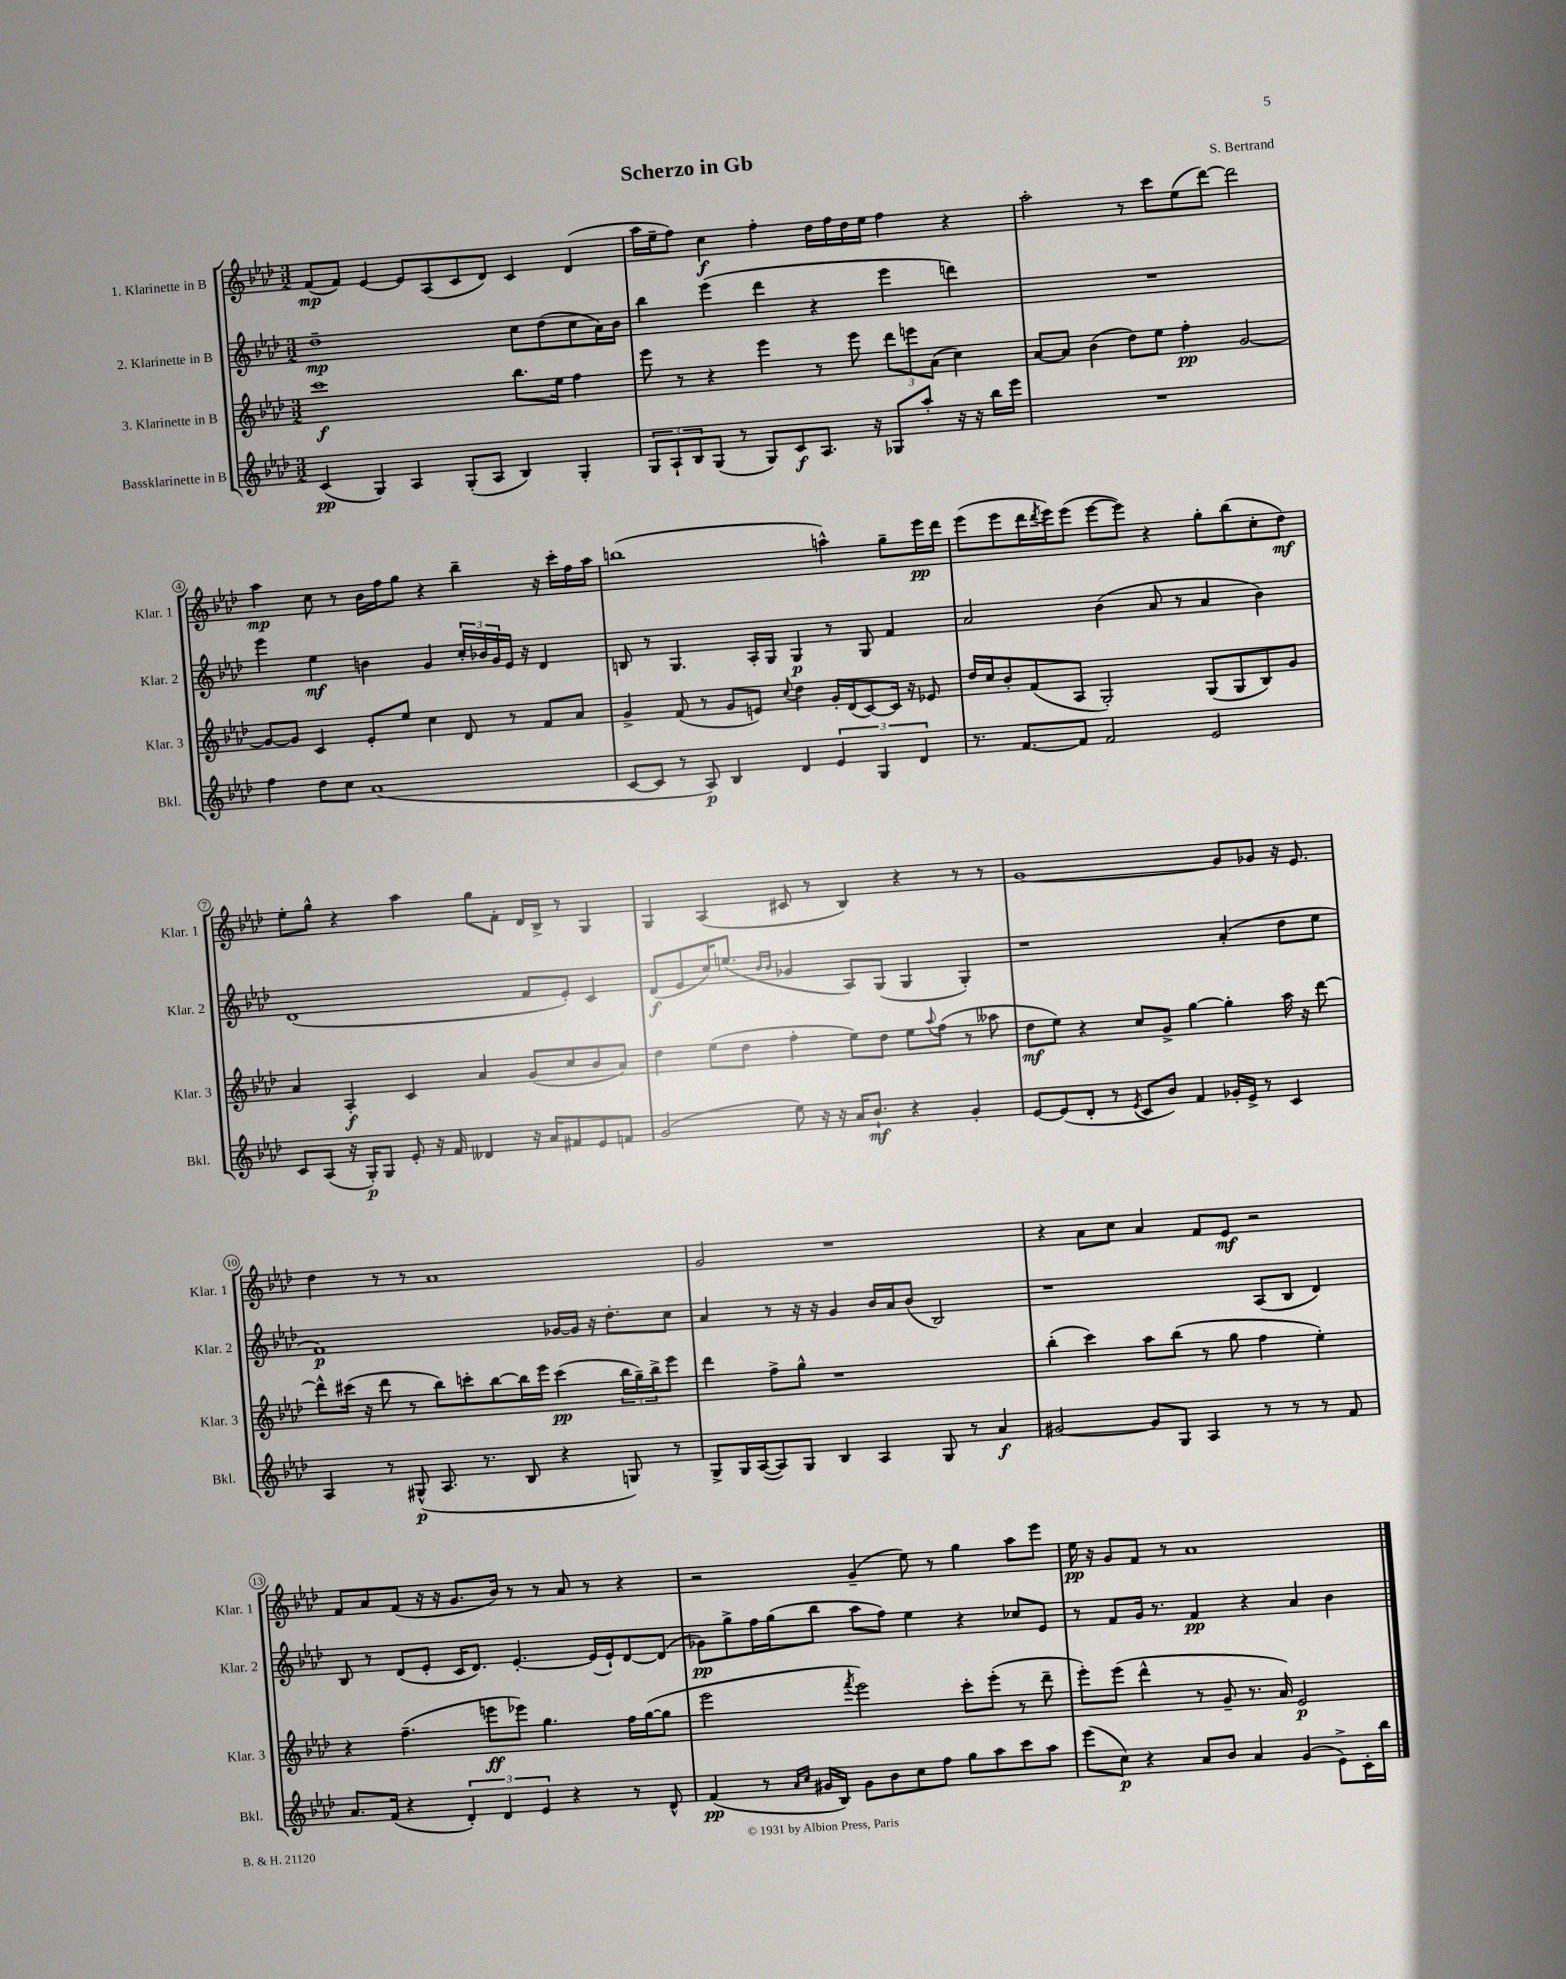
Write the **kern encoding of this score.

**kern	**dynam	**kern	**dynam	**kern	**dynam	**kern	**dynam
*part4	*part4	*part3	*part3	*part2	*part2	*part1	*part1
*staff4	*staff4	*staff3	*staff3	*staff2	*staff2	*staff1	*staff1
*I"Bassklarinette in B	*	*I"3. Klarinette in B	*	*I"2. Klarinette in B	*	*I"1. Klarinette in B	*
*I'Bkl.	*	*I'Klar. 3	*	*I'Klar. 2	*	*I'Klar. 1	*
*clefG2	*	*clefG2	*	*clefG2	*	*clefG2	*
*k[b-e-a-d-]	*	*k[b-e-a-d-]	*	*k[b-e-a-d-]	*	*k[b-e-a-d-]	*
*M3/2	*	*M3/2	*	*M3/2	*	*M3/2	*
=1	=1	=1	=1	=1	=1	=1	=1
(4c/	pp	1ccc	f	1dd-~	mp	(8f/L	mp
.	.	.	.	.	.	8f/J)	.
4G/)	.	.	.	.	.	[4e-/	.
4A-/	.	.	.	.	.	8e-/L]	.
.	.	.	.	.	.	(8A-/	.
(8G'/L	.	.	.	.	.	8c/	.
8A-/J	.	.	.	.	.	8d-/J)	.
4B-/)	.	8.bb-\L	.	8cc\L	.	4c/	.
.	.	.	.	(8dd-\	.	.	.
.	.	16ee-\Jk	.	.	.	.	.
4G'/	.	4ff\	.	8cc\	.	(4d-/	.
.	.	.	.	16a-\L)	.	.	.
.	.	.	.	16b-\JJ	.	.	.
=2	=2	=2	=2	=2	=2	=2	=2
12G/L	.	8eee-\	.	4bb-\	.	16aa-\LL	.
.	.	.	.	.	.	16ee-~\J	.
12A-`/	.	.	.	.	.	.	.
.	.	8r	.	.	.	8ff\J)	.
12B-/	.	.	.	.	.	.	.
(8G/J	.	4r	.	(4eee-\	.	4cc\	f
8r	.	.	.	.	.	.	.
8G/L)	.	4eee-\	.	4ddd-\	.	4ff'\	.
8c/	f	.	.	.	.	.	.
8.A-/J	.	8r	.	4r	.	16dd-\LL	.
.	.	.	.	.	.	16ff\	.
.	.	8eee-\	.	.	.	16dd-\	.
16r	.	.	.	.	.	16ee-\JJ	.
8G-X/L	.	12ddd-\L	.	4eee-\	.	4ff\	.
.	.	12eeen\	.	.	.	.	.
8aa-'/J	.	.	.	.	.	.	.
.	.	(12a-\J	.	.	.	.	.
16r	.	4cc\)	.	4dddn\)	.	4r	.
16r	.	.	.	.	.	.	.
16bb-\LL	.	.	.	.	.	.	.
16eee-\JJ	.	.	.	.	.	.	.
=3	=3	=3	=3	=3	=3	=3	=3
1.r	.	[8a-/L	.	1.r	.	2aa-'\	.
.	.	8a-/J]	.	.	.	.	.
.	.	(4b-\	.	.	.	.	.
.	.	8dd-\L)	.	.	.	8r	.
.	.	8ee-\J	.	.	.	8ccc\L	.
.	.	4ff'\	pp	.	.	(8ee-\	.
.	.	.	.	.	.	[8ddd-\J)	.
.	.	[2g/	.	.	.	2ddd-\]	.
!!LO:LB:g=z
=4	=4	=4	=4	=4	=4	=4	=4
4ff\	.	8g/L_	.	4eee-\	.	4aa-\	mp
.	.	8g/J]	.	.	.	.	.
8dd-\L	.	4c/	.	4ee-\	mf	8cc\	.
8cc\J	.	.	.	.	.	8r	.
(1a-	.	8e-'/L	.	4bn\	.	16b-\LL	.
.	.	.	.	.	.	16ff\J	.
.	.	8ee-/J	.	.	.	8gg\J	.
.	.	4cc\	.	4g/	.	4r	.
.	.	8d-/	.	24cc'/LL	.	4bb-~\	.
.	.	.	.	24b-X/	.	.	.
.	.	.	.	24g/	.	.	.
.	.	8r	.	16e-/JJ	.	.	.
.	.	.	.	16r	.	.	.
.	.	8f/L	.	4d-/	.	16r	.
.	.	.	.	.	.	16ccc'\LL	.
.	.	8a-/J	.	.	.	16ff\	.
.	.	.	.	.	.	16aa-\JJ	.
=5	=5	=5	=5	=5	=5	=5	=5
[8c/L	.	4g^/	.	8Bn/	.	(1bbn	.
8c/J]	.	.	.	8r	.	.	.
8r	.	(8f/	.	4.G/	.	.	.
8A-/)	p	8r	.	.	.	.	.
4B-/	.	8g/L	.	.	.	.	.
.	.	8en/J)	.	16A-'/LL	.	.	.
.	.	.	.	16G/JJ	.	.	.
.	.	8qqcc/	.	.	.	.	.
4d-/	.	4dd-\	.	4G/	p	.	.
6e-/	.	16g'/LL	.	8r	.	4aan^^\)	.
.	.	(16d-/J	.	.	.	.	.
.	.	[8c/)	.	8G/	.	.	.
6G/	.	.	.	.	.	.	.
.	.	16c/Jk]	.	4f/	.	8gg~\L	.
.	.	16r	.	.	.	.	.
6d-/	.	.	.	.	.	.	.
.	.	8e-X/	.	.	.	16eee-\L	pp
.	.	.	.	.	.	16ddd-\JJ	.
=6	=6	=6	=6	=6	=6	=6	=6
8.r	.	16dd-/LL	.	2a-/	.	(8eee-\L	.
.	.	16cc/J	.	.	.	.	.
.	.	8b-'/	.	.	.	8eee-\	.
[8.f/L	.	.	.	.	.	.	.
.	.	(8f/	.	.	.	16ddd-\L	.
.	.	.	.	.	.	8qddd-/	.
.	.	.	.	.	.	16eee-\J)	.
8f/J]	.	8A-/J	.	.	.	(8eee-\J	.
2f/	.	2G'/)	.	(4b-\	.	[8eee-\L	.
.	.	.	.	.	.	8eee-\J])	.
.	.	.	.	8a-/	.	4r	.
.	.	.	.	8r	.	.	.
2e-/	.	(8G/L	.	4a-/	.	8gg'\L	.
.	.	8G/	.	.	.	(8bb-\	.
.	.	8B-/)	.	4b-\)	.	8cc'\	.
.	.	8g/J	.	.	.	8dd-\J)	mf
!!LO:LB:g=z
=7	=7	=7	=7	=7	=7	=7	=7
8c/L	.	4a-/	.	(1d-	.	8ee-'\L	.
(8A-/J	.	.	.	.	.	8gg^^\J	.
16r	.	4A-'/	f	.	.	4r	.
16G'/KL)	p	.	.	.	.	.	.
8G/J	.	.	.	.	.	.	.
8e-'/	.	4c/	.	.	.	4aa-\	.
16r	.	.	.	.	.	.	.
16f/	.	.	.	.	.	.	.
4d--X/	.	4a-/	.	.	.	8gg\L	.
.	.	.	.	.	.	8f'\J	.
16r	.	(8g/L	.	8f/L	.	16d-/LL	.
16a-/KL	.	.	.	.	.	16B-^/JJ	.
8f#X/	.	8cc/	.	8e-'/J)	.	8r	.
8e-/	.	8b-/	.	4c/	.	4G/	.
8fn/J	.	8a-/J)	.	.	.	.	.
=8	=8	=8	=8	=8	=8	=8	=8
(2g/	.	4dd-\	.	(8d-/L	f	4G/	.
.	.	.	.	8e-/	.	.	.
.	.	(8ee-\L	.	16cc/K)	.	(4A-/	.
.	.	.	.	(8.een/J	.	.	.
.	.	8dd-\J	.	.	.	.	.
.	.	.	.	16qqb-/LL	.	.	.
.	.	.	.	16qqb-/JJ	.	.	.
8ee-\)	.	4ff'\	.	4g-X/	.	8c#X/	.
16r	.	.	.	.	.	8r	.
16r	.	.	.	.	.	.	.
16a-/KL	.	8ee-\L)	.	8A-/L)	.	4B-/)	.
8.b-`/J	mf	.	.	.	.	.	.
.	.	8dd-\J	.	(8G/J	.	.	.
4r	.	8ee-\L	.	4G/	.	4r	.
.	.	8qqaa-/	.	.	.	.	.
.	.	(8ff\J	.	.	.	.	.
4g'/	.	8r	.	4G'/)	.	8r	.
.	.	8aa--X\	.	.	.	8r	.
=9	=9	=9	=9	=9	=9	=9	=9
[8e-/L	.	8dd-\L	mf	1r	.	[1g	.
(8e-/]	.	8ee-\J)	.	.	.	.	.
8d-'/J	.	4r	.	.	.	.	.
8r	.	.	.	.	.	.	.
8qe-/	.	.	.	.	.	.	.
8c/L	.	8cc/L	.	.	.	.	.
8b-/J)	.	8g^/J	.	.	.	.	.
4f/	.	[4gg\	.	.	.	.	.
16g-X'/LL	.	4gg'\]	.	(4a-'/	.	8g/L]	.
16e-^/JJ	.	.	.	.	.	.	.
8r	.	.	.	.	.	8g-X/J	.
4c/	.	16aa-\	.	8dd-\L	.	16r	.
.	.	16r	.	.	.	8.e-/	.
.	.	[8ddd-\	.	8ee-\J	.	.	.
!!LO:LB:g=z
=10	=10	=10	=10	=10	=10	=10	=10
4A-/	.	8ddd-^^\L]	.	1f)	p	4dd-\	.
.	.	(16ccc#X\Jk	.	.	.	.	.
.	.	16r	.	.	.	.	.
8r	.	8ddd-\	.	.	.	8r	.
(8G#X^^/	p	8r	.	.	.	8r	.
8.A-/	.	8bb-\L)	.	.	.	1a-	.
.	.	8cccn'\	.	.	.	.	.
8.r	.	.	.	.	.	.	.
.	.	[8bb-\	.	.	.	.	.
8B-/	.	16bb-\L]	.	.	.	.	.
.	.	16eee-\JJ	.	.	.	.	.
4r	.	(4ccc\	pp	[16g-X/LL	.	.	.
.	.	.	.	16g-/JJ]	.	.	.
.	.	.	.	16r	.	.	.
.	.	.	.	8.dd-'\L	.	.	.
8Gn/)	.	24bb-\LL	.	.	.	.	.
.	.	24gg~\)	.	.	.	.	.
.	.	24bb-^\J	.	.	.	.	.
8r	.	8eee-\J	.	8cc\J	.	.	.
=11	=11	=11	=11	=11	=11	=11	=11
8G^/L	.	4ddd-\	.	4a-/	.	2g/	.
16G/L	.	.	.	.	.	.	.
([16A-/J	.	.	.	.	.	.	.
8A-/])	.	8ff^\L	.	8r	.	.	.
8G/J	.	8gg^^\J	.	16r	.	.	.
.	.	.	.	16r	.	.	.
4B-/	.	1r	.	4g/	.	1r	.
4A-/	.	.	.	16b-/LL	.	.	.
.	.	.	.	16a-/J	.	.	.
.	.	.	.	(8b-/J	.	.	.
8G/	.	.	.	2B-/)	.	.	.
8r	.	.	.	.	.	.	.
4a-/	f	.	.	.	.	.	.
=12	=12	=12	=12	=12	=12	=12	=12
[2g#X/	.	(4bb-'\	.	1r	.	4r	.
.	.	4ccc\)	.	.	.	8a-\L	.
.	.	.	.	.	.	8cc\J	.
8g#/L]	.	8aa-\L	.	.	.	4a-/	.
8G/J	.	(8bb-\J	.	.	.	.	.
4A-/	.	8r	.	.	.	8f/L	.
.	.	8gg\	.	.	.	8e-/J	mf
8r	.	4ff\	.	(8A-/L	.	2r	.
8r	.	.	.	8B-/J	.	.	.
8r	.	4ee-'\)	.	4d-/)	.	.	.
8f/	.	.	.	.	.	.	.
!!LO:LB:g=z
=13	=13	=13	=13	=13	=13	=13	=13
8.a-/L	.	4r	.	8B-/	.	8f/L	.
.	.	.	.	8r	.	8a-/	.
(16f/Jk	.	.	.	.	.	.	.
4r	.	(4.ff~\	.	(8d-/L	.	(8f/J	.
.	.	.	.	8e-'/J	.	16r	.
.	.	.	.	.	.	16r	.
6d-'/)	.	.	.	16c/KL	.	8.g/L	.
.	.	.	.	8.d-/J)	.	.	.
.	.	8eeen\L	ff	.	.	.	.
6d-/	.	.	.	.	.	.	.
.	.	.	.	.	.	16b-/Jk)	.
.	.	8eee-X\J)	.	[4.e-'/	.	8r	.
6e-/	.	.	.	.	.	.	.
.	.	4.gg\	.	.	.	8r	.
4r	.	.	.	.	.	8a-/	.
.	.	.	.	(16e-/LL]	.	8r	.
.	.	.	.	16e-`/J)	.	.	.
8r	.	16ff\LL	.	[8d-/	.	4r	.
.	.	([16gg\J	.	.	.	.	.
8d-^^/	.	8gg\J]	.	(8d-/J]	.	.	.
=14	=14	=14	=14	=14	=14	=14	=14
(4f/	pp	2eee-\	.	8g-X\L)	pp	2r	.
.	.	.	.	8gg^\	.	.	.
8r	.	.	.	16ff\L	.	.	.
.	.	.	.	(16gg\J	.	.	.
16qqa-/LL	.	.	.	.	.	.	.
16qqcc/JJ	.	.	.	.	.	.	.
16g#X/LL	.	.	.	8bb-\J	.	.	.
16B-/JJ)	.	.	.	.	.	.	.
.	.	8qfff/	.	.	.	.	.
8g#\L	.	2eee-\)	.	8aa-\L	.	(4g~/	.
8b-\	.	.	.	8ff\J)	.	.	.
8cc\	.	.	.	4ee-\	.	8ee-\)	.
8ff\J	.	.	.	.	.	8r	.
8gg\L	.	8ccc'\L	.	4r	.	4gg\	.
8aa-\	.	(8eee-'\J	.	.	.	.	.
8ccc\	.	8r	.	8cc-X/L	.	8aa-\L	.
8aa-\J	.	8ddd-~\	.	8e-/J	.	8eee-\J	.
=15	=15	=15	=15	=15	=15	=15	=15
(8eee-\L	.	8eee-'\L)	.	8r	.	16ee-\	pp
.	.	.	.	.	.	16r	.
8cc\J)	p	(8eee-\J	.	8f/L	.	8g/L	.
4r	.	4ddd-^^\	.	16g/Jk	.	8f/J	.
.	.	.	.	8.r	.	.	.
.	.	.	.	.	.	8r	.
8a-/L	.	8r	.	4f/	pp	1a-	.
8b-/J	.	8g~/	.	.	.	.	.
4a-/	.	8.r	.	4r	.	.	.
.	.	16a-/)	.	.	.	.	.
(4g/	.	2e-/	p	4a-/	.	.	.
8e-^\L)	.	.	.	4b-\	.	.	.
16c'\L	.	.	.	.	.	.	.
16bb-\JJ	.	.	.	.	.	.	.
==	==	==	==	==	==	==	==
*-	*-	*-	*-	*-	*-	*-	*-
